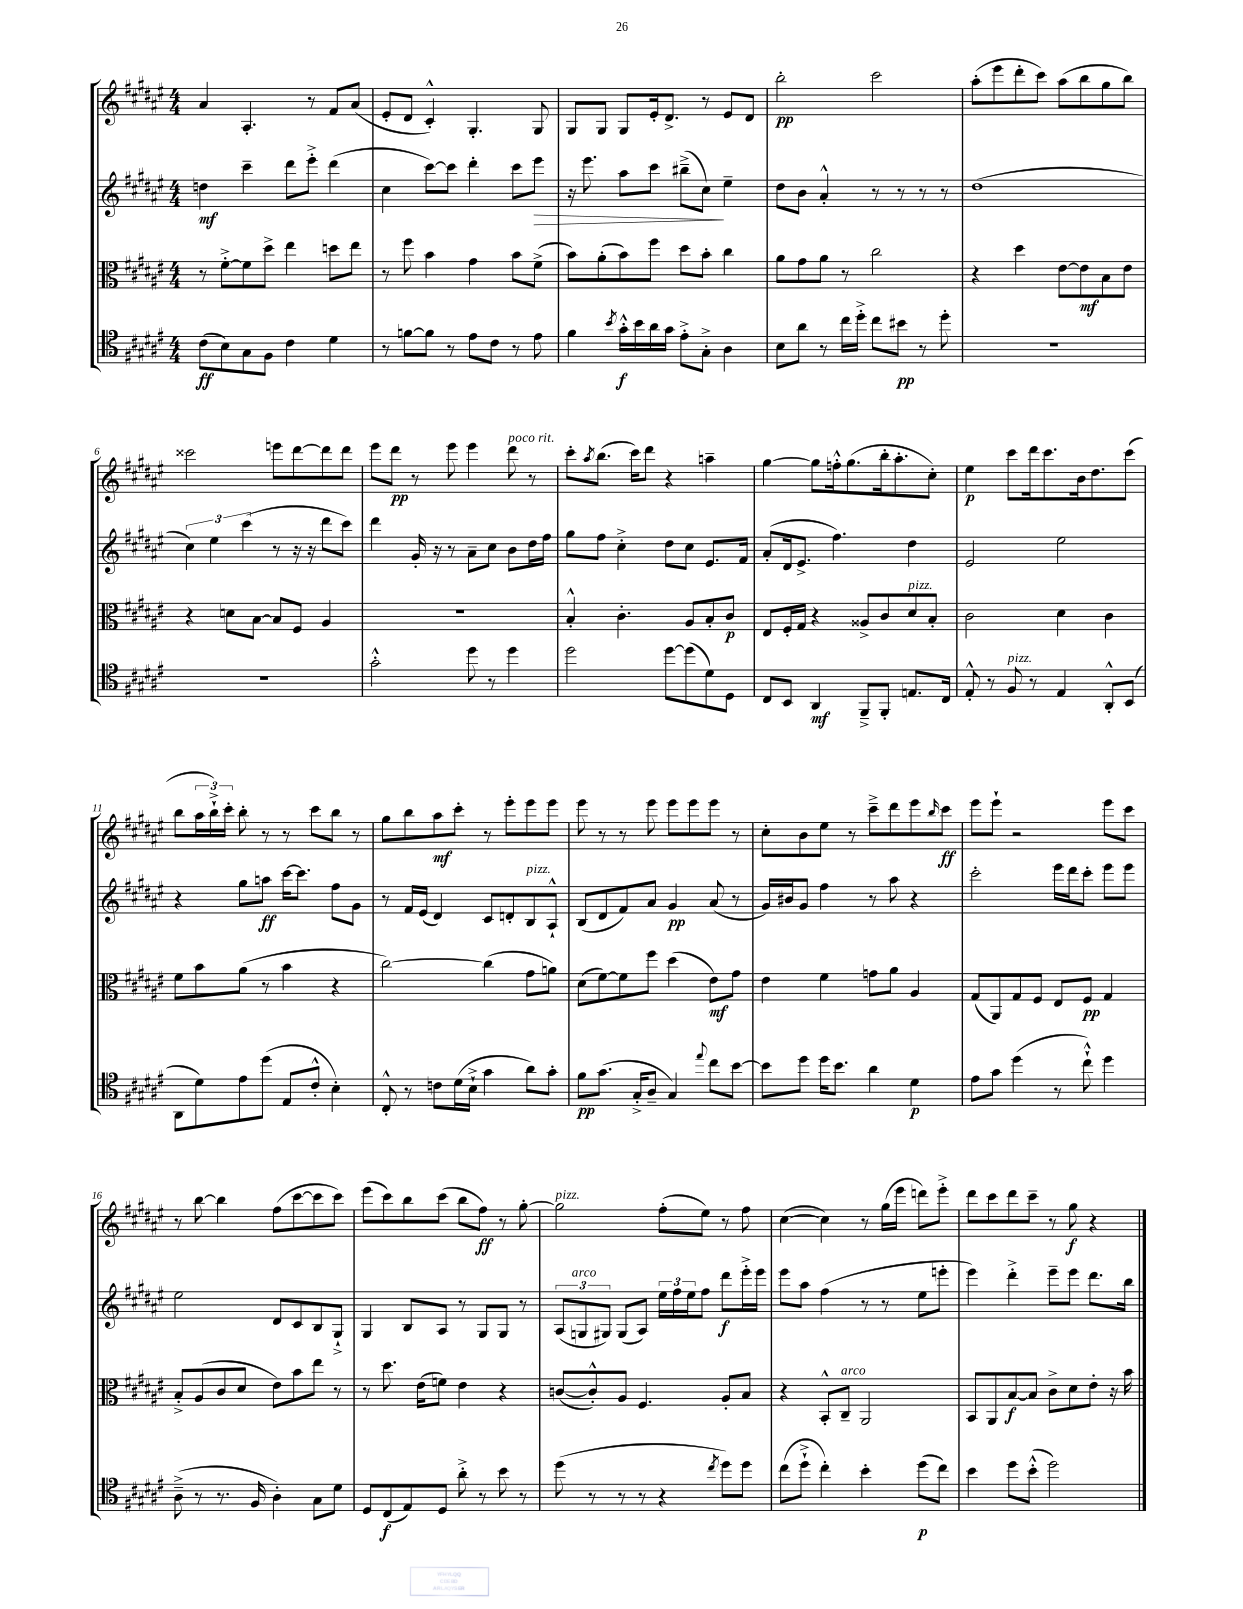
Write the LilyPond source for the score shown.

<<
\new StaffGroup <<
\new Staff = "s0" {
    \clef treble \key fis \major \numericTimeSignature \time 4/4
    ais'4 ais4.-. r8 fis'8 ais'8( |
    eis'8-. dis'8 cis'4-.-^) gis4.-. gis8 |
    gis8 gis8 gis8 eis'16-. dis'8.-> r8 eis'8 dis'8 |
    b''2-.\pp cis'''2 |
    ais''8-.( eis'''8 dis'''8-. cis'''8) ais''8( b''8 gis''8 b''8) |
    cisis'''2 e'''8 dis'''8~ dis'''8 dis'''8 |
    eis'''8 dis'''8\pp r8 eis'''8 eis'''4 dis'''8^\markup { \italic "poco rit." } r8 |
    cis'''8-. \acciaccatura { ais''8 } b''8.( cis'''16) dis'''8 r4 a''4-- |
    gis''4~ gis''8 f''16-.-^ gis''8.( b''16-. ais''8.-. cis''8-.) |
    eis''4\p cis'''8 dis'''16 cis'''8. b'16 dis''8. cis'''8( |
    b''8 \tuplet 3/2 { ais''16 b''16-!->) cis'''16-. } b''8-. r8 r8 cis'''8 b''8 r8 |
    gis''8 b''8 ais''8\mf cis'''8-. r8 eis'''8-. eis'''8 eis'''8 |
    eis'''8 r8 r8 eis'''8 eis'''8 eis'''8 eis'''8 r8 |
    cis''8-. b'8 eis''8 r8 cis'''8---> dis'''8 eis'''8 \grace { b''16 } cis'''8\ff |
    eis'''8 eis'''8-! r2 eis'''8 cis'''8 |
    r8 b''8~ b''4 fis''8( cis'''8~ cis'''8 cis'''8) |
    eis'''8( cis'''8) b''8 cis'''8( b''8 fis''8\ff) r8 gis''8~-. |
    gis''2^\markup { \italic "pizz." } fis''8-.( eis''8) r8 fis''8 |
    cis''4~( cis''4) r8 gis''16( eis'''16 d'''8) eis'''8-.-> |
    dis'''8 cis'''8 dis'''8 cis'''8-- r8 gis''8\f r4 \bar "|." |
}
\new Staff = "s1" {
    \clef treble \key fis \major \numericTimeSignature \time 4/4
    d''4\mf cis'''4-- dis'''8 eis'''8-.-> dis'''4( |
    cis''4 cis'''8~) cis'''8 dis'''4-. cis'''8 eis'''8\> |
    r16 eis'''8. ais''8 cis'''8 bis''8--->( cis''8\!) eis''4-- |
    dis''8 b'8 ais'4-.-^ r8 r8 r8 r8 |
    dis''1( |
    \tuplet 3/2 { cis''4) eis''4 cis'''4( } r8 r16 r16 dis'''8 cis'''8) |
    dis'''4 gis'16-. r16 r8 ais'8-- cis''8 b'8 dis''16 fis''16 |
    gis''8 fis''8 cis''4-.-> dis''8 cis''8 eis'8. fis'16 |
    ais'8-.( dis'16 eis'8.-> fis''4.) dis''4 |
    eis'2 eis''2 |
    r4 gis''8 a''8\ff cis'''16~ cis'''8. fis''8 gis'8 |
    r8 fis'16 eis'16( dis'4) cis'8 d'8-. b8^\markup { \italic "pizz." } ais8-!-^ |
    b8( dis'8 fis'8) ais'8 gis'4\pp ais'8( r8 |
    gis'16) bis'16 gis'8 fis''4 r8 ais''8 r4 |
    cis'''2-. eis'''16 dis'''16 cis'''8-. eis'''8 eis'''8 |
    eis''2 dis'8 cis'8 b8 gis8-!-> |
    gis4 b8 ais8 r8 gis8 gis8 r8 |
    \tuplet 3/2 { ais8( g8^\markup { \italic "arco" } gis8) } gis8( ais8) \tuplet 3/2 { eis''16 fis''16 eis''16 } fis''8 dis'''8\f eis'''16-.-> eis'''16 |
    eis'''8 ais''8 fis''4( r8 r8 eis''8 e'''8-. |
    eis'''4) dis'''4-.-> eis'''8-- eis'''8 dis'''8. b''16 \bar "|." |
}
\new Staff = "s2" {
    \clef alto \key fis \major \numericTimeSignature \time 4/4
    r8 fis'8~-.-> fis'8 dis''8-> eis''4 d''8 eis''8 |
    r8 fis''8 b'4 gis'4 b'8 fis'8->( |
    b'8) ais'8-.( b'8) fis''8 dis''8 b'8-. cis''4 |
    ais'8 gis'8 ais'8 r8 cis''2 |
    r4 dis''4 eis'8~ eis'8\mf b8 eis'8 |
    r4 d'8 b8~ b8 fis8 ais4 |
    R1 |
    b4-.-^ cis'4.-. ais8 b8-. cis'8\p |
    eis8 fis16-. gis16 r4 aisis8-> cis'8 dis'8^\markup { \italic "pizz." } b8-. |
    cis'2 dis'4 cis'4 |
    fis'8 b'8 ais'8( r8 b'4 r4 |
    cis''2~) cis''4( gis'8 a'8) |
    dis'8( fis'8~) fis'8 fis''8 dis''4( eis'8\mf) gis'8 |
    eis'4 fis'4 g'8 ais'8 ais4 |
    gis8( ais,8) gis8 fis8 eis8 fis8\pp gis4 |
    b8-.-> ais8( cis'8 dis'8 eis'8) b'8 eis''8 r8 |
    r8 dis''8. eis'16( f'8) eis'4 r4 |
    c'8~( c'8-.-^) ais8 fis4. ais8-. b8 |
    r4 b,8-.-^ cis8--^\markup { \italic "arco" } ais,2 |
    b,8 ais,8 b8~\f b8 cis'8-> dis'8 eis'8-. r16 b'16 \bar "|." |
}
\new Staff = "s3" {
    \clef tenor \key fis \major \numericTimeSignature \time 4/4
    cis'8\ff( b8) gis8 fis8 cis'4 dis'4 |
    r8 f'8~ f'8 r8 eis'8 cis'8 r8 eis'8 |
    fis'4 \acciaccatura { b'8 } gis'16-.-^\f b'16 ais'16 gis'16 eis'8-.-> gis8-.-> ais4 |
    b8 ais'8 r8 cis''16 dis''16-.-> cis''8 bis'8\pp r8 dis''8-. |
    R1 |
    R1 |
    gis'2-.-^ dis''8 r8 dis''4 |
    dis''2 dis''8~ dis''8( dis'8) dis8 |
    cis8 b,8 ais,4\mf fis,8---> fis,8-. e8. cis16 |
    eis8-.-^ r8 fis8^\markup { \italic "pizz." } r8 eis4 ais,8-.-^ b,8( |
    ais,8 dis'8) eis'8 dis''8( eis8 cis'8-.-^ b4-.) |
    cis8-.-^ r8 c'8 dis'16( b16-!-> gis'4 ais'8) gis'8-. |
    fis'8\pp gis'8.( gis16-.-> ais8-- gis4) \appoggiatura { eis''8 } cis''8 b'8~ |
    b'8 dis''8 dis''16 b'8. ais'4 dis'4\p |
    eis'8 gis'8 dis''4( r8 cis''8-!-^) dis''4 |
    ais8--->( r8 r8. fis16 ais4-.) gis8 dis'8 |
    dis8 cis8\f( eis8) dis8 ais'8-.-> r8 b'8 r8 |
    dis''8( r8 r8 r8 r4 \acciaccatura { cis''8 } dis''8) dis''8 |
    cis''8( dis''8-!-> cis''4-.) b'4-. dis''8\p( cis''8) |
    b'4 dis''8 b'8-.-^( dis''2) \bar "|." |
}
>>
>>
